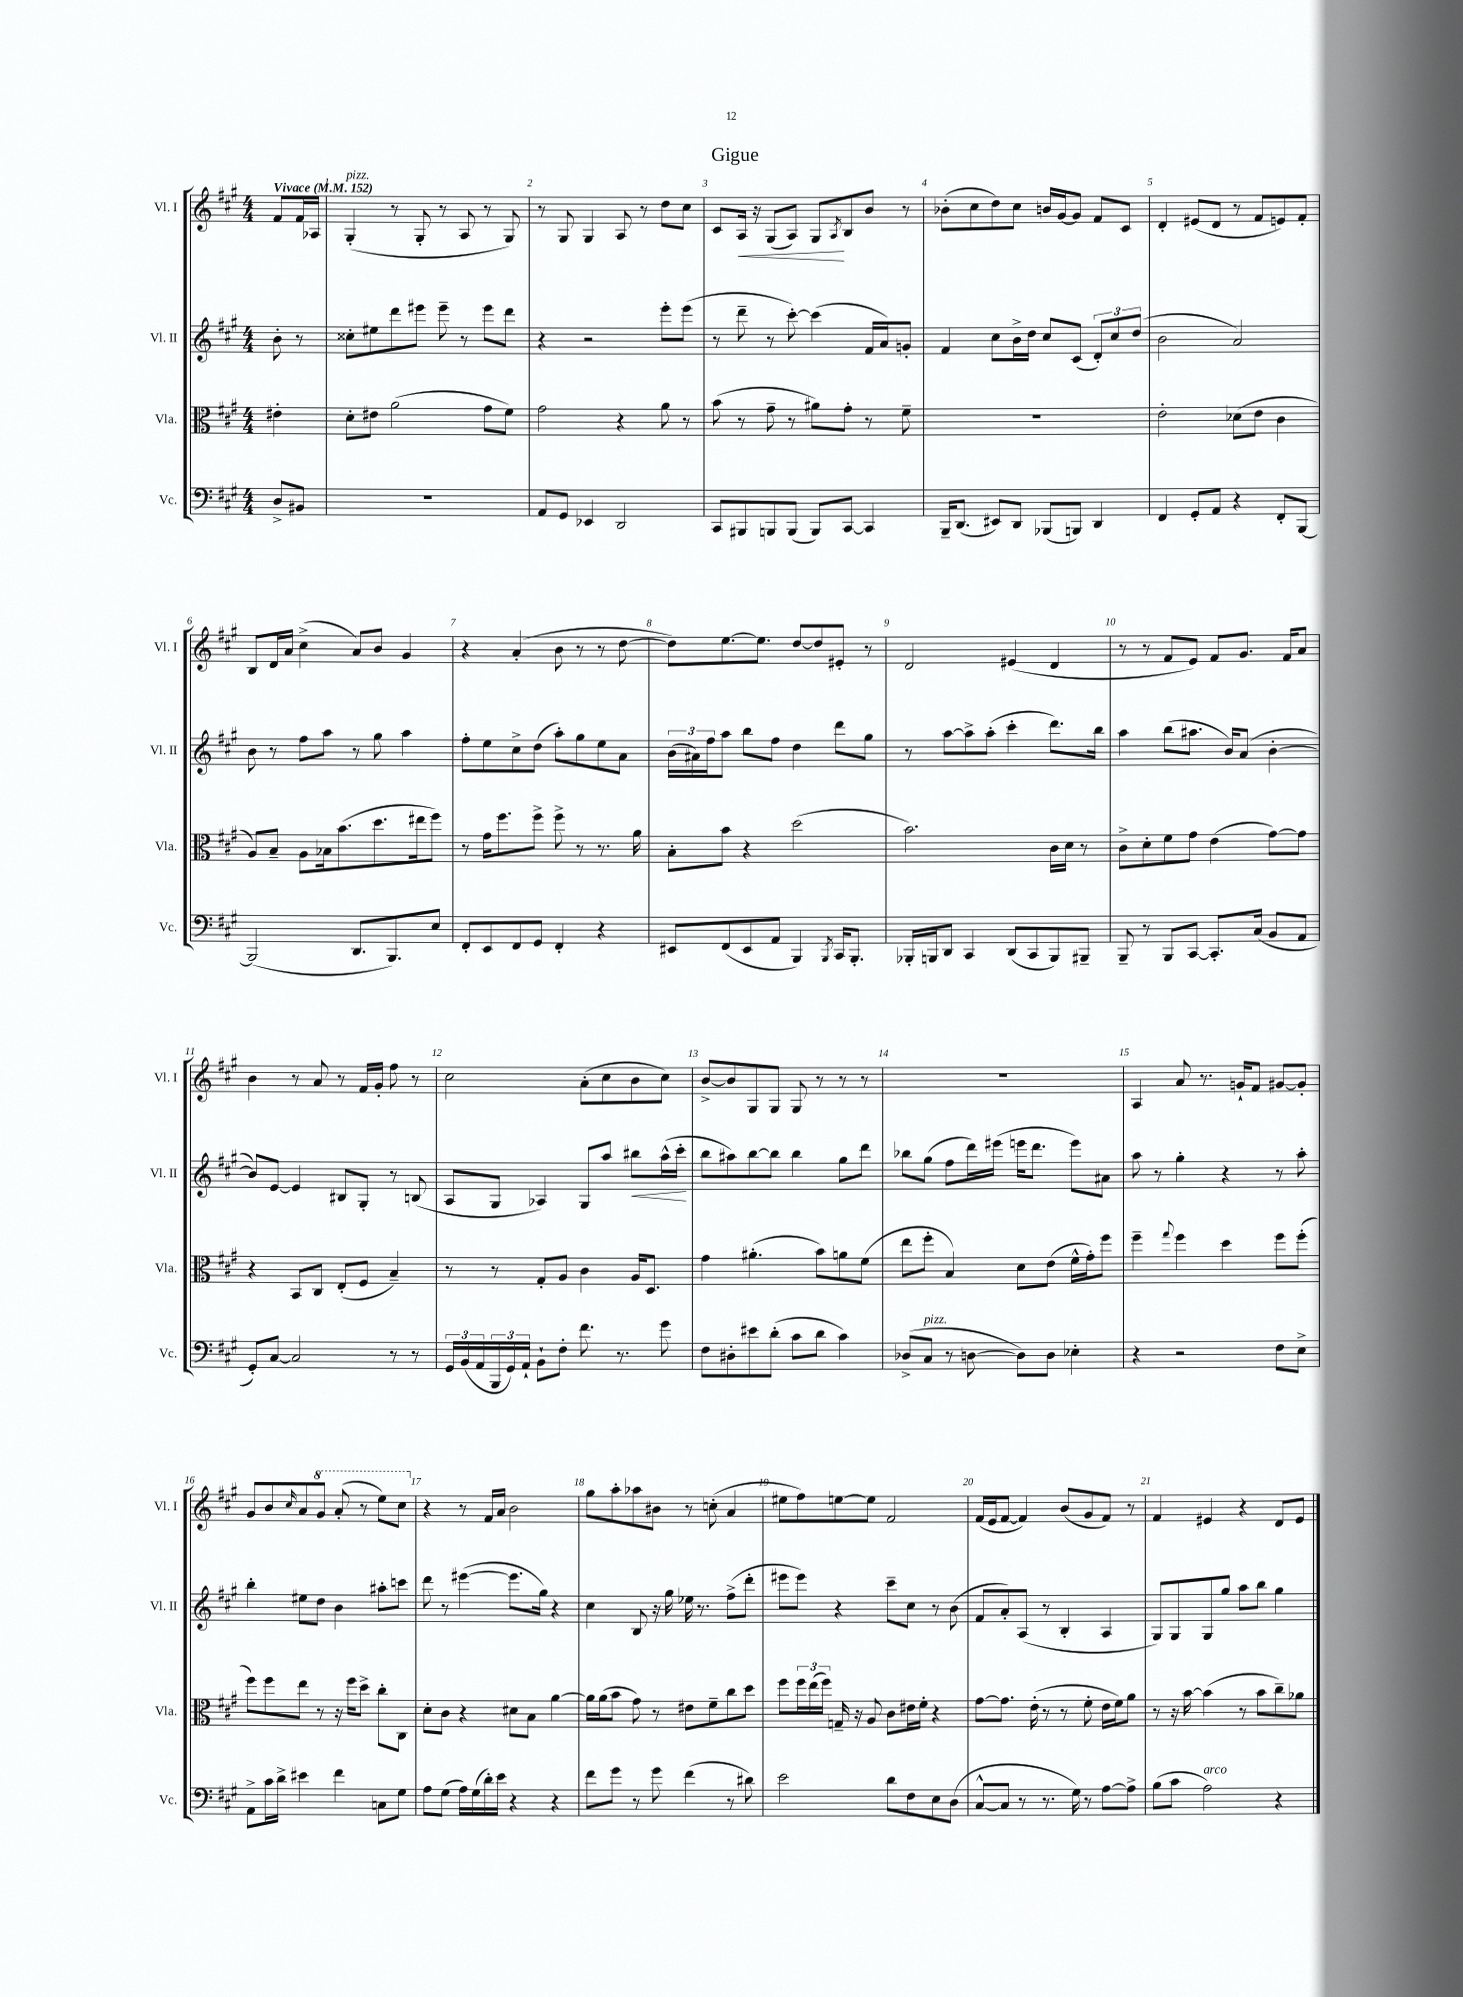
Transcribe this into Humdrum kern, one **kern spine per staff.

**kern	**kern	**kern	**kern
*staff4	*staff3	*staff2	*staff1
*clefF4	*clefC3	*clefG2	*clefG2
*k[f#c#g#]	*k[f#c#g#]	*k[f#c#g#]	*k[f#c#g#]
*M4/4	*M4/4	*M4/4	*M4/4
*MM152	*MM152	*MM152	*MM152
8D^/L	4e#'\	8b'\	8f#/L
8BB#/J	.	8r	16f#/L
.	.	.	16A-/JJ
=	=	=	=
1r	8d'\L	8cc##'\L	(4G#'/
.	8e#\J	8ee#\	.
.	(2a\	8ddd\	8r
.	.	8eee#\J	8G#'/
.	.	8eee#~\	8r
.	.	8r	8A/
.	8g#\L	8eee#\L	8r
.	8f#\J)	8ddd\J	8G#/)
=	=	=	=
8AA/L	2g#\	4r	8r
8GG#/J	.	.	8G#/
4EE-/	.	2r	4G#/
2DD/	4r	.	8A/
.	.	.	8r
.	8a\	8eee'\L	8dd\L
.	8r	(8eee\J	8cc#\J
=	=	=	=
8CC#/L	(8b\	8r	8c#/L
8BBB#/	8r	8ddd~\	16A/Jk
.	.	.	16r
8BBB/	8g#~\	8r	(8G#/L
(8BBB/J	8r	[8ccc#'\)	8A/J)
8BBB/L)	8a#\L)	(4ccc#\]	8G#/L
.	.	.	8qA/
[8CC#/J	8g#'\J	.	8B/
4CC#/]	8r	16f#/LL	8b/J
.	.	16a/J)	.
.	8f#~\	8g'/J	8r
=	=	=	=
16BBB~/LK	1r	4f#/	(8b-'\L
(8.DD/J	.	.	.
.	.	.	8cc#\
8EE#/L)	.	8cc#\L	8dd\)
8DD/J	.	16b^\L	8cc#\J
.	.	16dd\JJ	.
(8BBB-/L	.	8cc#/L	16b/LL
.	.	.	[16g#/J
8BBB/J)	.	(8c#/J	8g#/]J
4DD/	.	12d'/L)	8f#/L
.	.	12cc#/	.
.	.	.	8c#/J
.	.	(12dd/J	.
=	=	=	=
4FF#/	2e'\	2b\	4d'/
8GG#'/L	.	.	(8e#/L
8AA/J	.	.	8d/J
4r	(8d-\L	2a/)	8r
.	8e\J	.	8f#/L
8FF#'/L	4c#\	.	8e/)
[8BBB/J	.	.	8f#'/J
=	=	=	=
(2BBB/]	8A/L)	8b\	8B/L
.	8B~/J	8r	16d/L
.	.	.	16a/JJ
.	8A\L	8ff#\L	(4cc#^\
.	16B-\k	8aa\J	.
.	(8.b\	.	.
8.DD/L	.	8r	8a/L)
.	8.dd\	8gg#\	8b/J
8.BBB/)	.	.	.
.	.	4aa\	4g#/
.	16ee#\k	.	.
8E/J	8ff#\J)	.	.
=	=	=	=
8FF#'/L	8r	8ff#'\L	4r
8EE/	16g#\LK	8ee\	.
.	8.ff#\	.	.
8FF#/	.	8cc#^\	(4a'/
8GG#/J	8ff#^\J	(8dd\J	.
4FF#'/	8ff#^\	8aa'\L)	8b\
.	8r	8gg#\	8r
4r	8.r	8ee\	8r
.	.	8a\J	[8dd\
.	16a\	.	.
=	=	=	=
8EE#/L	8B'\L	(24b\LL	8dd\]L)
.	.	24a#\)	.
.	.	24ff#\J	.
(8FF#/	8b\J	8aa\J	[8.ee\
8EE#/	4r	8bb\L	.
.	.	.	8.ee\]J
8AA/J	.	8ff#\J	.
4BBB/)	(2dd\	4dd\	[8dd/L
.	.	.	8dd/]
8qBBB/	.	.	.
16CC#/LK	.	8ddd\L	8e#'/J
8.BBB'/J	.	.	.
.	.	8gg#\J	8r
=	=	=	=
16BBB-'/LL	2.b\)	8r	2d/
16BBB/J	.	.	.
8DD/J	.	[8aa\L	.
4CC#/	.	8aa^\]	.
.	.	(8aa'\J	.
(8DD/L	.	4ccc#'\	(4e#/
8CC#/	.	.	.
8BBB/)	16c#\LL	8.ddd\L)	4d/
.	16d\JJ	.	.
8BBB#~/J	8r	.	.
.	.	16bb\Jk	.
=	=	=	=
8BBB~/	8c#^\L	4aa\	8r
8r	8d'\	.	8r
8BBB/L	8f#\	(8bb\L	8f#/L
[8CC#/J	8g#\J	8.aa#\J	8e/J)
8.CC#'/]L	(4e\	.	8f#/L
.	.	16b/LK)	.
.	.	(8a/J	8.g#/J
(16C#/Jk	.	.	.
8BB/L	[8g#\L)	[4b'\	.
.	.	.	16f#/LK
8AA/J	8g#\]J	.	8a/J
=	=	=	=
8GG#'/L)	4r	8b/]L)	4b\
[8C#/J	.	[8e/J	.
2C#/]	8BB/L	4e/]	8r
.	8C#/J	.	8a/
.	(8E'/L	8B#/L	8r
.	8F#/J	8G#'/J	16f#/LL
.	.	.	16g#'/JJ
8r	4B~/)	8r	8ff#\
8r	.	(8B/	8r
=	=	=	=
24GG#/LL	8r	8A/L	2cc#\
(24BB/	.	.	.
24AA/	.	.	.
24BBB/	8r	8G#/J	.
24GG#/)	.	.	.
24AA`/JJ	.	.	.
8BB`\L	8G#'/L	4A-/)	.
8F#'\J	8A/J	.	.
8.f#\	4c#\	8G#/L	(8a'\L
.	.	8aa/J	8cc#\
8.r	.	.	.
.	16A/LK	8bb#\L	8b\
.	8.D/J	.	.
8g#\	.	(16aa^^\L	8cc#\J)
.	.	16ccc#'\JJ	.
=	=	=	=
8F#\L	4g#\	8bb\L	[8b^/L
8D#'\	.	8aa#\)	8b/]
8e#\	(4.a#'\	[8bb\	8G#/
(8d'\J	.	8bb\]J	8G#/J
8c#\L	.	4bb\	8G#/
8d\J	8b\L)	.	8r
4c#\)	8a\	8gg#\L	8r
.	(8f#\J	8ddd\J	8r
=	=	=	=
(8D-^/L	8ee\L	8bb-\L	1r
8C#/J	8ff#'\J	(8gg#\J	.
8r	4B/)	8ff#\L	.
[8D\	.	16ddd\L)	.
.	.	(16eee#\JJ	.
8D\]L)	8d\L	16eee\LK	.
.	.	8.ddd\J	.
8D\J	(8e\J	.	.
4E-'\	16f#^^\LL	8eee\L)	.
.	16g#'\J)	.	.
.	8ff#\J	8a#\J	.
=	=	=	=
4r	4ff#~\	8aa\	4A/
.	.	8r	.
.	8qqgg#/	.	.
2r	4ff#\	4gg#'\	8a/
.	.	.	8.r
.	4dd\	4r	.
.	.	.	16g`/LK
.	.	.	8f#/J
8F#\L	8ff#\L	8r	[8g#/L
8E^\J	(8ff#'\J	8aa'\	8g#'/]J
=	=	=	=
8AA^\L	8ff#\L)	4bb'\	8g#/L
16c#\L	8ff#\	.	8b/
16d^\JJ	.	.	.
.	.	.	16qqcc#/
4e#\	8ee\J	8ee#\L	8a/
.	8r	8dd\J	8gg#/J
4f#\	16r	4b\	(8aa'/
.	16ff#\LK	.	.
.	8dd^\J	.	8r
8C\L	8cc#'\L	8aa#'\L	8eee\L)
8G#\J	8C#\J	8ccc\J	8ccc#\J
=	=	=	=
8A\L	8d'\L	8ddd\	4r
(8G#\J	8c#\J	8r	.
16A\LL)	4r	([4eee#\	8r
(16G#\	.	.	.
16d'\)	.	.	16f#/LL
16e\JJ	.	.	16a/JJ
4r	8d#\L	8.eee#\]L	2b\
.	8B\J	.	.
.	.	16gg#\Jk)	.
4r	[4a\	4r	.
=	=	=	=
8f#\L	16a\]LL	4cc#\	8gg#\L
.	(16a\J	.	.
8g#\J	8b\J	.	8aa'\
8r	8g#\)	8B/	8aa-\
8g#\	8r	16r	8b#\J
.	.	16gg#\	.
(4f#\	8e#\L	16ee-\	8r
.	.	8.r	.
.	8f#~\	.	(8cc'\
8r	8cc#\	(8ff#^\L	4a/
8d#\)	8dd\J	8ddd'\J	.
=	=	=	=
2e\	8ff#\L	8eee#\L	8ee#\L
.	24ff#\L	8eee#\J)	8ff#\)
.	(24ee\	.	.
.	24ff#\JJ)	.	.
.	16G~/	4r	[8ee\
.	16r	.	.
.	8A/	.	8ee\]J
8d\L	8c#\L	8ccc#~\L	2f#/
8F#\	16e#\L	8cc#\J	.
.	16f#'\JJ	.	.
8E\	4r	8r	.
(8D\J	.	(8b\	.
=	=	=	=
[8C#^^/L	[8g#\L	8f#/L	(16f#/LL
.	.	.	16e/J
8C#/]J	8.g#\]J	8a'/)	[8f#/J
8r	.	(8A/J	4f#/])
.	(16e'\	.	.
8.r	8r	8r	.
.	8r	4B'/	(8b/L
16G#\)	.	.	.
8r	8f#'\	.	8g#/
[8A\L	16e\LL	4A/	8f#/J)
.	16f#\J)	.	.
8A^\]J	8a\J	.	8r
=	=	=	=
(8B\L	8r	8G#/L)	4f#/
8c#\J	16r	8G#/	.
.	[16b\	.	.
2A\)	(4b\]	8G#/	4e#/
.	.	8gg#/J	.
.	8r	8aa\L	4r
.	8b\L	8bb\J	.
4r	8cc#~\)	4gg#\	8d/L
.	8a-\J	.	8e#/J
==	==	==	==
*-	*-	*-	*-
